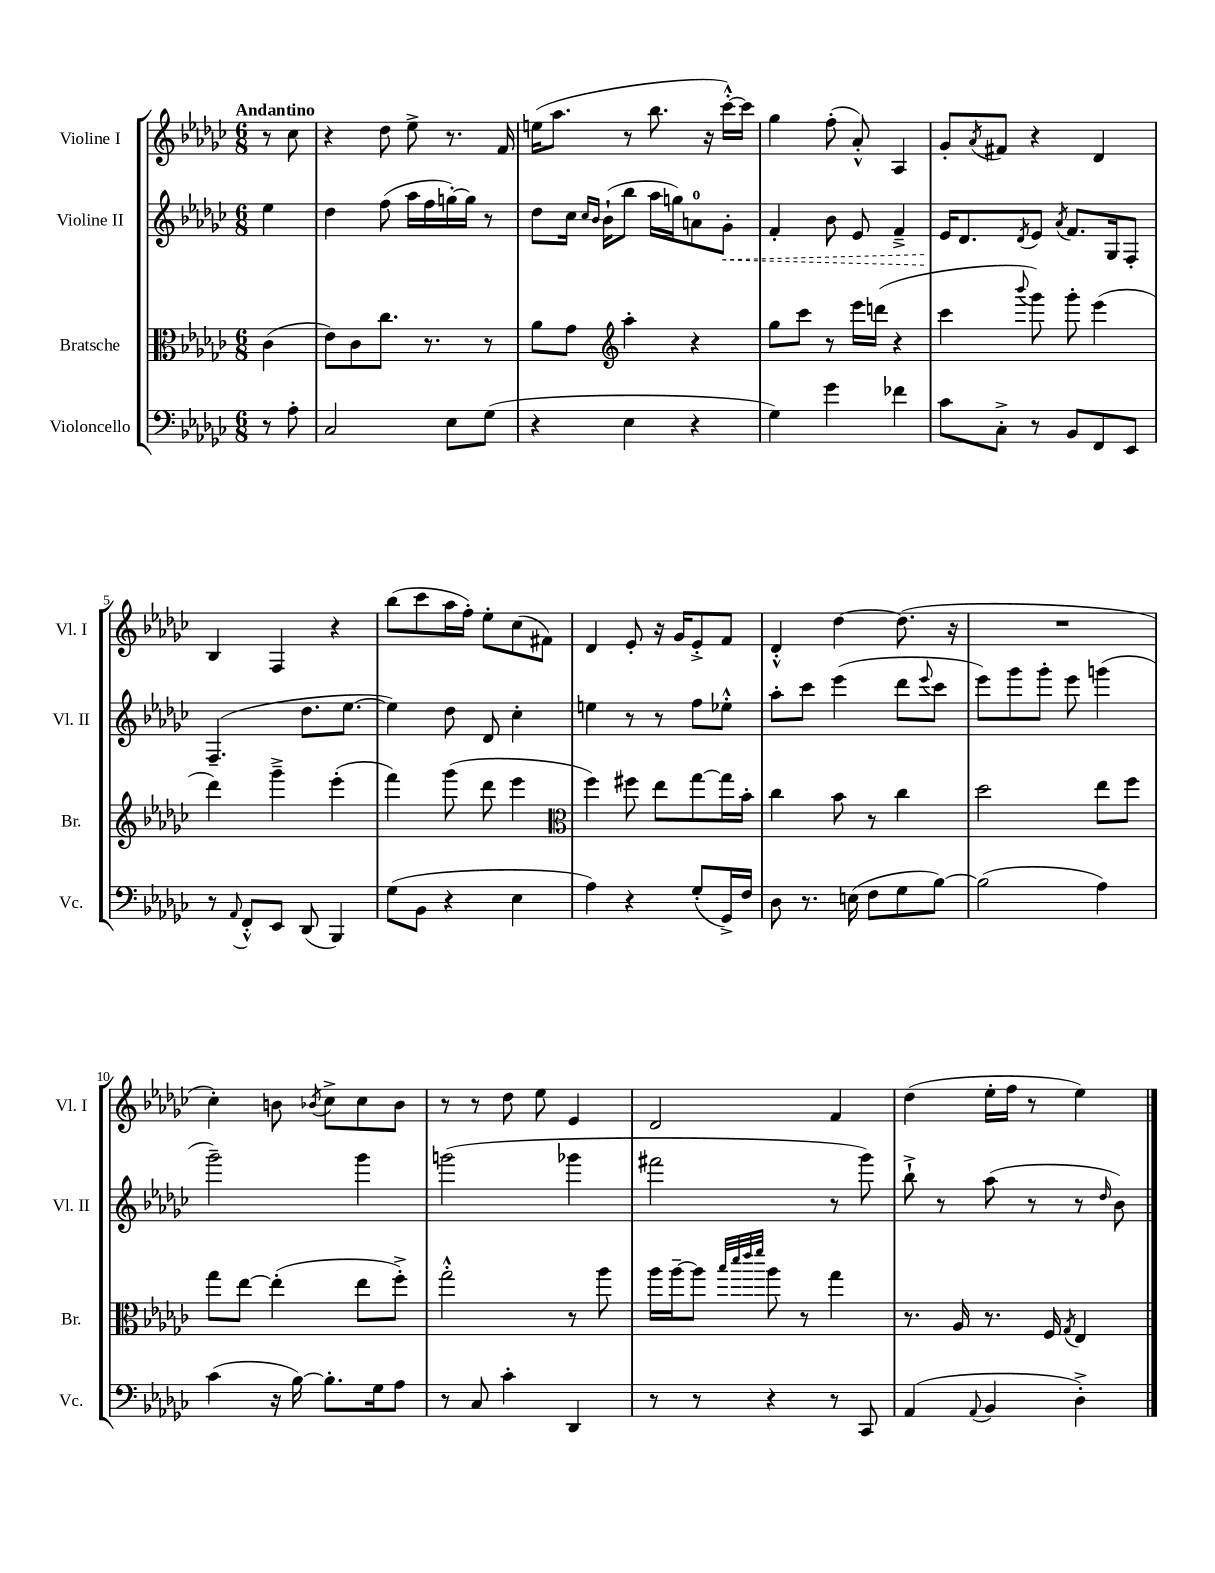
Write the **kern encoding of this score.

**kern	**kern	**kern	**dynam	**kern
*part4	*part3	*part2	*part2	*part1
*staff4	*staff3	*staff2	*staff2	*staff1
*I"Violoncello	*I"Bratsche	*I"Violine II	*	*I"Violine I
*I'Vc.	*I'Br.	*I'Vl. II	*	*I'Vl. I
*clefF4	*clefC3	*clefG2	*	*clefG2
*k[b-e-a-d-g-c-]	*k[b-e-a-d-g-c-]	*k[b-e-a-d-g-c-]	*	*k[b-e-a-d-g-c-]
*M6/8	*M6/8	*M6/8	*	*M6/8
=	=	=	=	=
!	!	!	!	!LO:TX:a:B:t=Andantino
8r	(4c-\	4ee-\	.	8r
8A-'\	.	.	.	8cc-\
=1	=1	=1	=1	=1
2C-/	8e-\L)	4dd-\	.	4r
.	8c-\	.	.	.
.	8.cc-\J	(8ff\	.	8dd-\
.	.	16aa-\LL	.	8ee-^\
.	8.r	16ff\	.	.
8E-\L	.	[16ggn'\)	.	8.r
.	.	16gg\JJ]	.	.
(8G-\J	8r	8r	.	.
.	.	.	.	16f/
=2	=2	=2	=2	=2
4r	8a-\L	8dd-\L	.	(16een\KL
.	.	.	.	8.aa-\J
.	8g-\J	16cc-\Jk	.	.
.	.	16qqcc-/LL	.	.
.	.	16qqb-/JJ	.	.
.	.	(16b-`\KL	.	.
*	*clefG2	*	*	*
4E-\	4aa-'\	8bb-\J	.	8r
.	.	16aa-\LL	.	8.bb-\
.	.	16ggn\J)	.	.
4r	4r	8an\	.	.
.	.	.	.	16r
!	!	!	!LO:HP:b	!
.	.	8g-'\J	<	[16ccc-'^^\LL)
.	.	.	.	16ccc-\JJ]
=3	=3	=3	=3	=3
4G-\)	8gg-\L	4f'/	.	4gg-\
.	8ccc-\J	.	.	.
4g-\	8r	8b-\	.	(8ff'\
.	16eee-\LL	8e-/	.	8a-'^^/)
.	(16dddn\JJ	.	.	.
4f-X\	4r	4f~^/	.	4A-/
=4	=4	=4	=4	=4
8c-\L	4ccc-\	16e-/KL	.	8g-'/L
.	.	8.d-/	[	.
.	.	.	.	8qa-/
8C-'^\J	.	.	.	8f#X/J
.	8qqbbb-/	8qd-/	.	.
8r	8ggg-\)	8e-/J	.	4r
.	.	8qa-/	.	.
8BB-/L	8ggg-'\	8.f/L	.	.
8FF/	(4eee-\	.	.	4d-/
.	.	16G-/k	.	.
8EE-/J	.	8F'/J	.	.
!!LO:LB:g=z
=5	=5	=5	=5	=5
8r	4ddd-\)	(4.F~/	.	4B-/
8qqAA-/	.	.	.	.
8FF'^^/L	.	.	.	.
8EE-/J	4ggg-~^\	.	.	4F/
(8DD-/	.	8.dd-\L	.	.
4BBB-/)	(4eee-'\	.	.	4r
.	.	[8.ee-\J	.	.
=6	=6	=6	=6	=6
(8G-\L	4fff\)	4ee-\])	.	(8bb-\L
8BB-\J	.	.	.	8ccc-\
4r	(8ggg-\	8dd-\	.	16aa-\L
.	.	.	.	16ff'\JJ)
.	8ddd-\	8d-/	.	8ee-'\L
4E-\	4eee-\	4cc-'\	.	(8cc-\
.	.	.	.	8f#X\J)
=7	=7	=7	=7	=7
*	*clefC3	*	*	*
4A-\)	4ff\)	4een\	.	4d-/
4r	8ff#X\	8r	.	8e-'/
.	8ee-\L	8r	.	16r
.	.	.	.	16g-/KL
(8G-'/L	[8gg-\	8ff\L	.	8e-'^/
16GG-^/L)	16gg-\L]	8ee-X'^^\J	.	8f/J
16F/JJ	16b-'\JJ	.	.	.
=8	=8	=8	=8	=8
8D-\	4cc-\	8aa-'\L	.	4d-'^^/
8.r	.	8ccc-\J	.	.
.	8b-\	(4eee-\	.	[4dd-\
(16En\	.	.	.	.
8F\L	8r	.	.	.
8G-\	4cc-\	8ddd-\L	.	(8.dd-\]
.	.	8qqeee-/	.	.
[8B-\J)	.	8ccc-\J	.	.
.	.	.	.	16r
=9	=9	=9	=9	=9
(2B-\]	2dd-\	8eee-\L)	.	2.r
.	.	8ggg-\	.	.
.	.	8ggg-'\J	.	.
.	.	8eee-\	.	.
4A-\)	8ee-\L	(4gggn\	.	.
.	8ff\J	.	.	.
!!LO:LB:g=z
=10	=10	=10	=10	=10
(4c-\	8gg-\L	2ggg-~\)	.	4cc-'\)
.	[8ee-\J	.	.	.
16r	(4ee-'\]	.	.	8bn\
[16B-\)	.	.	.	.
.	.	.	.	8qb-X/
8.B-'\L]	.	.	.	8cc-^\L
.	8ee-\L	4ggg-\	.	8cc-\
16G-\k	.	.	.	.
8A-\J	8ff'^\J)	.	.	8b-\J
=11	=11	=11	=11	=11
8r	2gg-'^^\	(2gggn\	.	8r
8C-/	.	.	.	8r
4c-'\	.	.	.	8dd-\
.	.	.	.	8ee-\
4DD-/	8r	4ggg-X\	.	4e-/
.	8aa-\	.	.	.
=12	=12	=12	=12	=12
8r	16aa-\LL	2fff#X\	.	2d-/
.	[16aa-~\J	.	.	.
8r	8aa-\J]	.	.	.
.	32qqbb-/LLL	.	.	.
.	32qqddd-/	.	.	.
.	32qqeee-/	.	.	.
.	32qqfff/JJJ	.	.	.
4r	8aa-\	.	.	.
.	8r	.	.	.
8r	4gg-\	8r	.	4f/
8CC-/	.	8ggg-\)	.	.
=13	=13	=13	=13	=13
(4AA-/	8.r	8bb-`^\	.	(4dd-\
.	.	8r	.	.
.	16A-/	.	.	.
8qqAA-/	.	.	.	.
4BB-/	8.r	(8aa-\	.	16ee-'\LL
.	.	.	.	16ff\JJ
.	.	8r	.	8r
.	16F/	.	.	.
.	8qG-/	.	.	.
4D-'^\)	4E-/	8r	.	4ee-\)
.	.	16qqdd-/	.	.
.	.	8b-\)	.	.
==	==	==	==	==
*-	*-	*-	*-	*-
